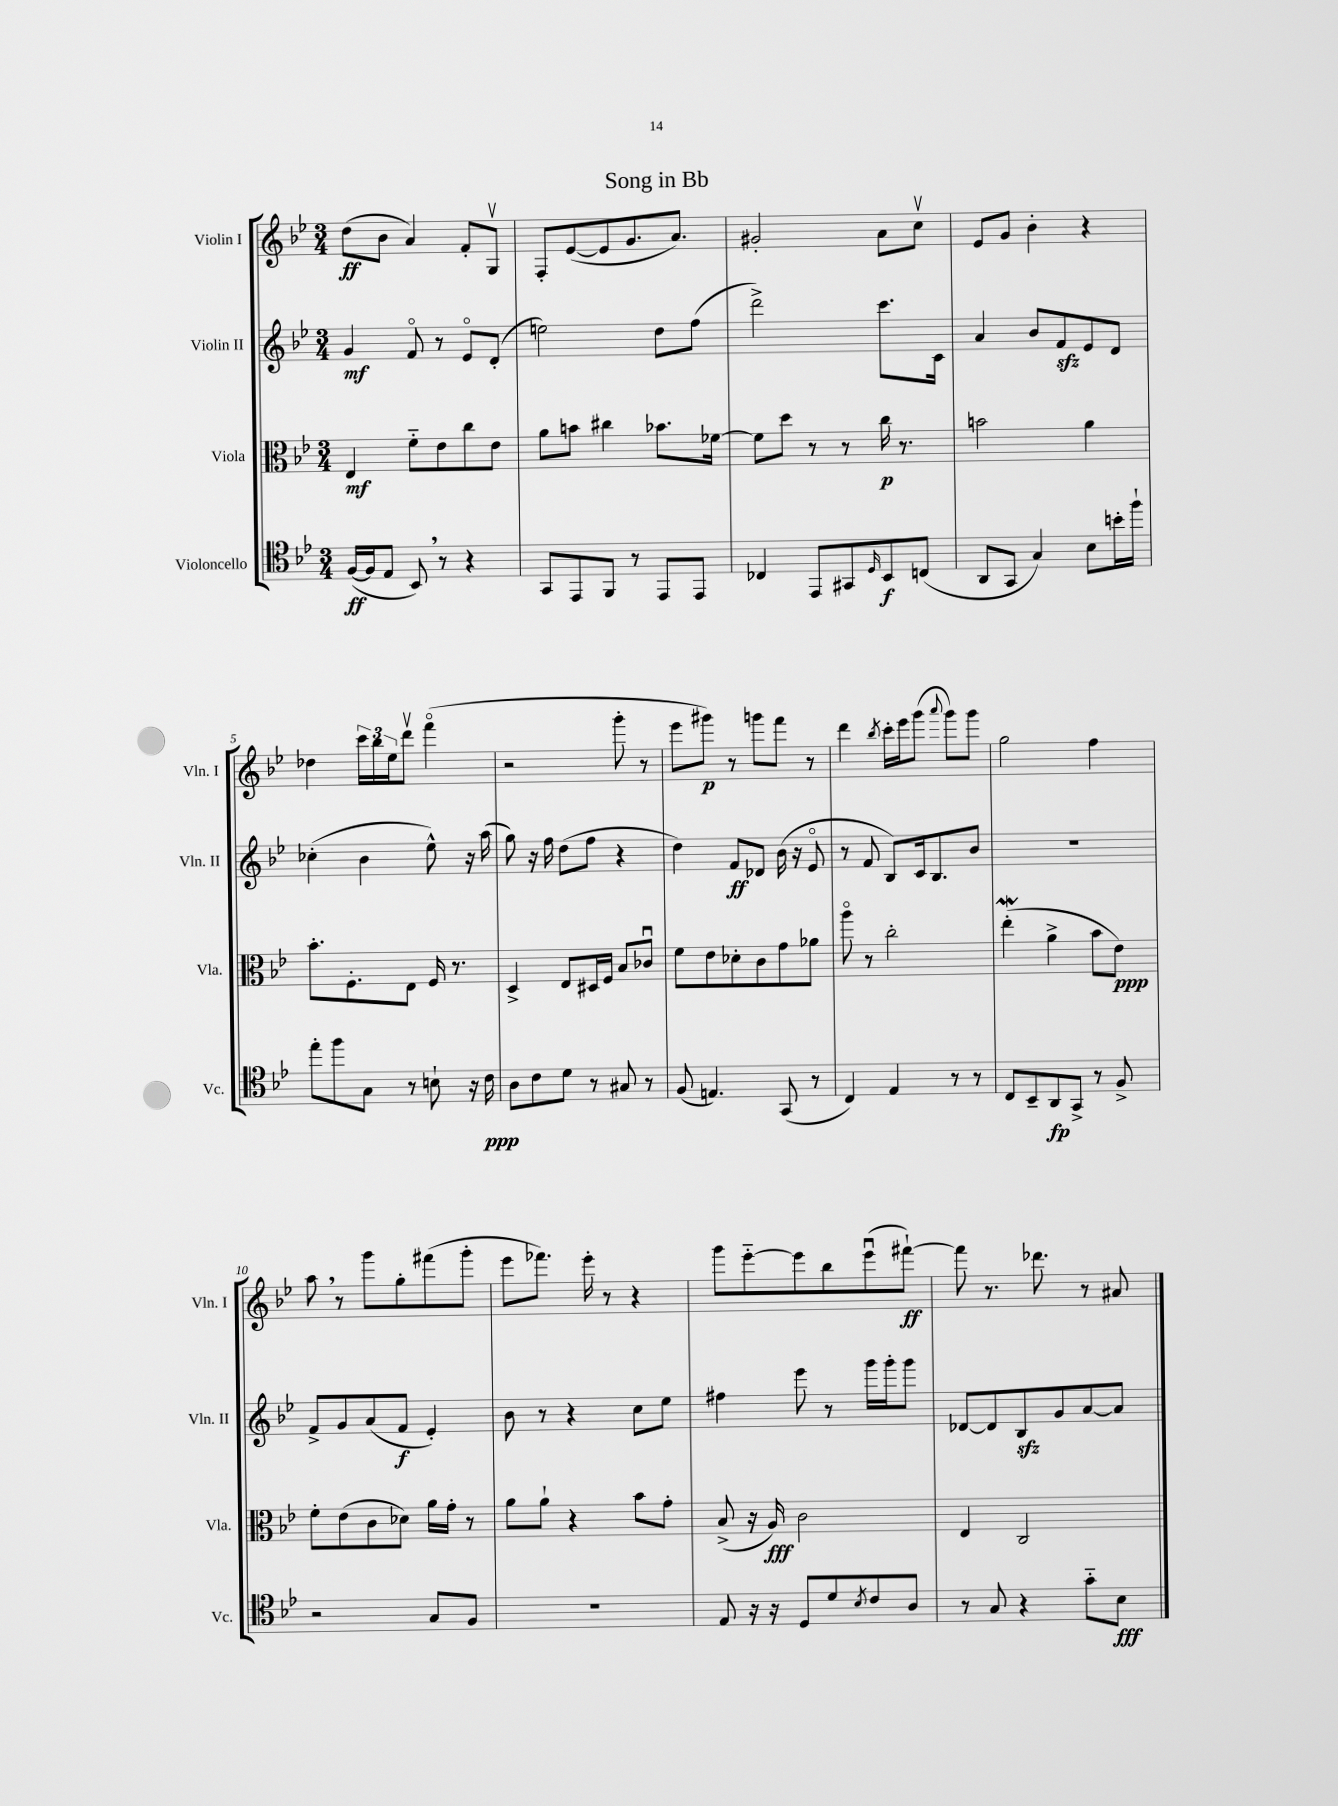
\header { title = "Song in Bb" }
<<
\new StaffGroup <<
\new Staff = "s0" \with { instrumentName = "Violin I" shortInstrumentName = "Vln. I" } {
    \clef treble \key bes \major \numericTimeSignature \time 3/4
    d''8\ff( bes'8 a'4) f'8-. g8\upbow |
    f8-. ees'8~( ees'8 g'8. a'8.) |
    gis'2-. a'8 c''8\upbow |
    ees'8 g'8 bes'4-. r4 |
    des''4 \tuplet 3/2 { c'''16 bes''16 ees''16 } d'''8\upbow f'''4\flageolet( |
    r2 g'''8-. r8 |
    ees'''8 gis'''8\p) r8 g'''8 f'''8 r8 |
    d'''4 \acciaccatura { bes''8 } c'''16-. ees'''16 g'''8( \appoggiatura { a'''8 } g'''8) g'''8 |
    g''2 f''4 |
    a''8 \breathe r8 g'''8 g''8-. fis'''8( g'''8-. |
    ees'''8 fes'''8.) ees'''16-. r8 r4 |
    g'''8 ees'''8~-_ ees'''8 bes''8 ees'''8\downbow( fis'''8~-!\ff) |
    fis'''8 r8. des'''8. r8 ais'8 \bar "|." |
}
\new Staff = "s1" \with { instrumentName = "Violin II" shortInstrumentName = "Vln. II" } {
    \clef treble \key bes \major \numericTimeSignature \time 3/4
    g'4\mf f'8\flageolet r8 ees'8\flageolet d'8-.( |
    e''2) d''8 f''8( |
    d'''2->) c'''8. c'16 |
    a'4 bes'8 f'8\sfz ees'8 d'8 |
    ces''4-.( bes'4 ees''8-^) r16 a''16( |
    g''8) r16 f''16 d''8( f''8 r4 |
    d''4) f'8\ff des'8 bes'16( r16 ees'8\flageolet |
    r8 f'8 bes8) c'16 bes8. bes'8 |
    R2. |
    f'8-> g'8 a'8( f'8\f ees'4-.) |
    bes'8 r8 r4 c''8 ees''8 |
    fis''4 ees'''8 r8 g'''16 g'''16-. g'''8 |
    des'8~ des'8 bes8\sfz g'8 a'8~ a'8 \bar "|." |
}
\new Staff = "s2" \with { instrumentName = "Viola" shortInstrumentName = "Vla." } {
    \clef alto \key bes \major \numericTimeSignature \time 3/4
    ees4\mf f'8-_ ees'8 c''8 ees'8 |
    a'8 b'8 cis''4 bes'8. fes'16~ |
    fes'8 d''8 r8 r8 c''16\p r8. |
    b'2 a'4 |
    bes'8.-. f8.-. ees8 f16 r8. |
    d4-> ees8 dis16 f16 bes8 ces'8\downbow |
    f'8 ees'8 des'8-. c'8 g'8 aes'8 |
    a''8\flageolet r8 c''2-. |
    ees''4-.\mordent( a'4-> bes'8 ees'8\ppp) |
    f'8-. ees'8( c'8 des'8) a'16 g'16-. r8 |
    a'8 a'8-! r4 bes'8 g'8-. |
    bes8->( r16 a16\fff) c'2 |
    ees4 c2 \bar "|." |
}
\new Staff = "s3" \with { instrumentName = "Violoncello" shortInstrumentName = "Vc." } {
    \clef tenor \key bes \major \numericTimeSignature \time 3/4
    f16~\ff( f16 ees8 bes,8) \breathe r8 r4 |
    g,8 ees,8 f,8 r8 ees,8 ees,8 |
    ces4 ees,8 gis,8 \grace { d16 } bes,8\f c8( |
    a,8 g,8 g4) bes8 b'16-. f''16-! |
    ees''8-. f''8 g8 r8 b8-! r16 c'16\ppp |
    a8 c'8 d'8 r8 gis8 r8 |
    f8( e4.) g,8( r8 |
    c4) ees4 r8 r8 |
    c8 bes,8-- a,8\fp g,8-> r8 f8-> |
    r2 g8 f8 |
    R2. |
    ees8 r16 r16 d8 d'8 \acciaccatura { bes8 } c'8 a8 |
    r8 g8 r4 g'8-_ bes8\fff \bar "|." |
}
>>
>>
